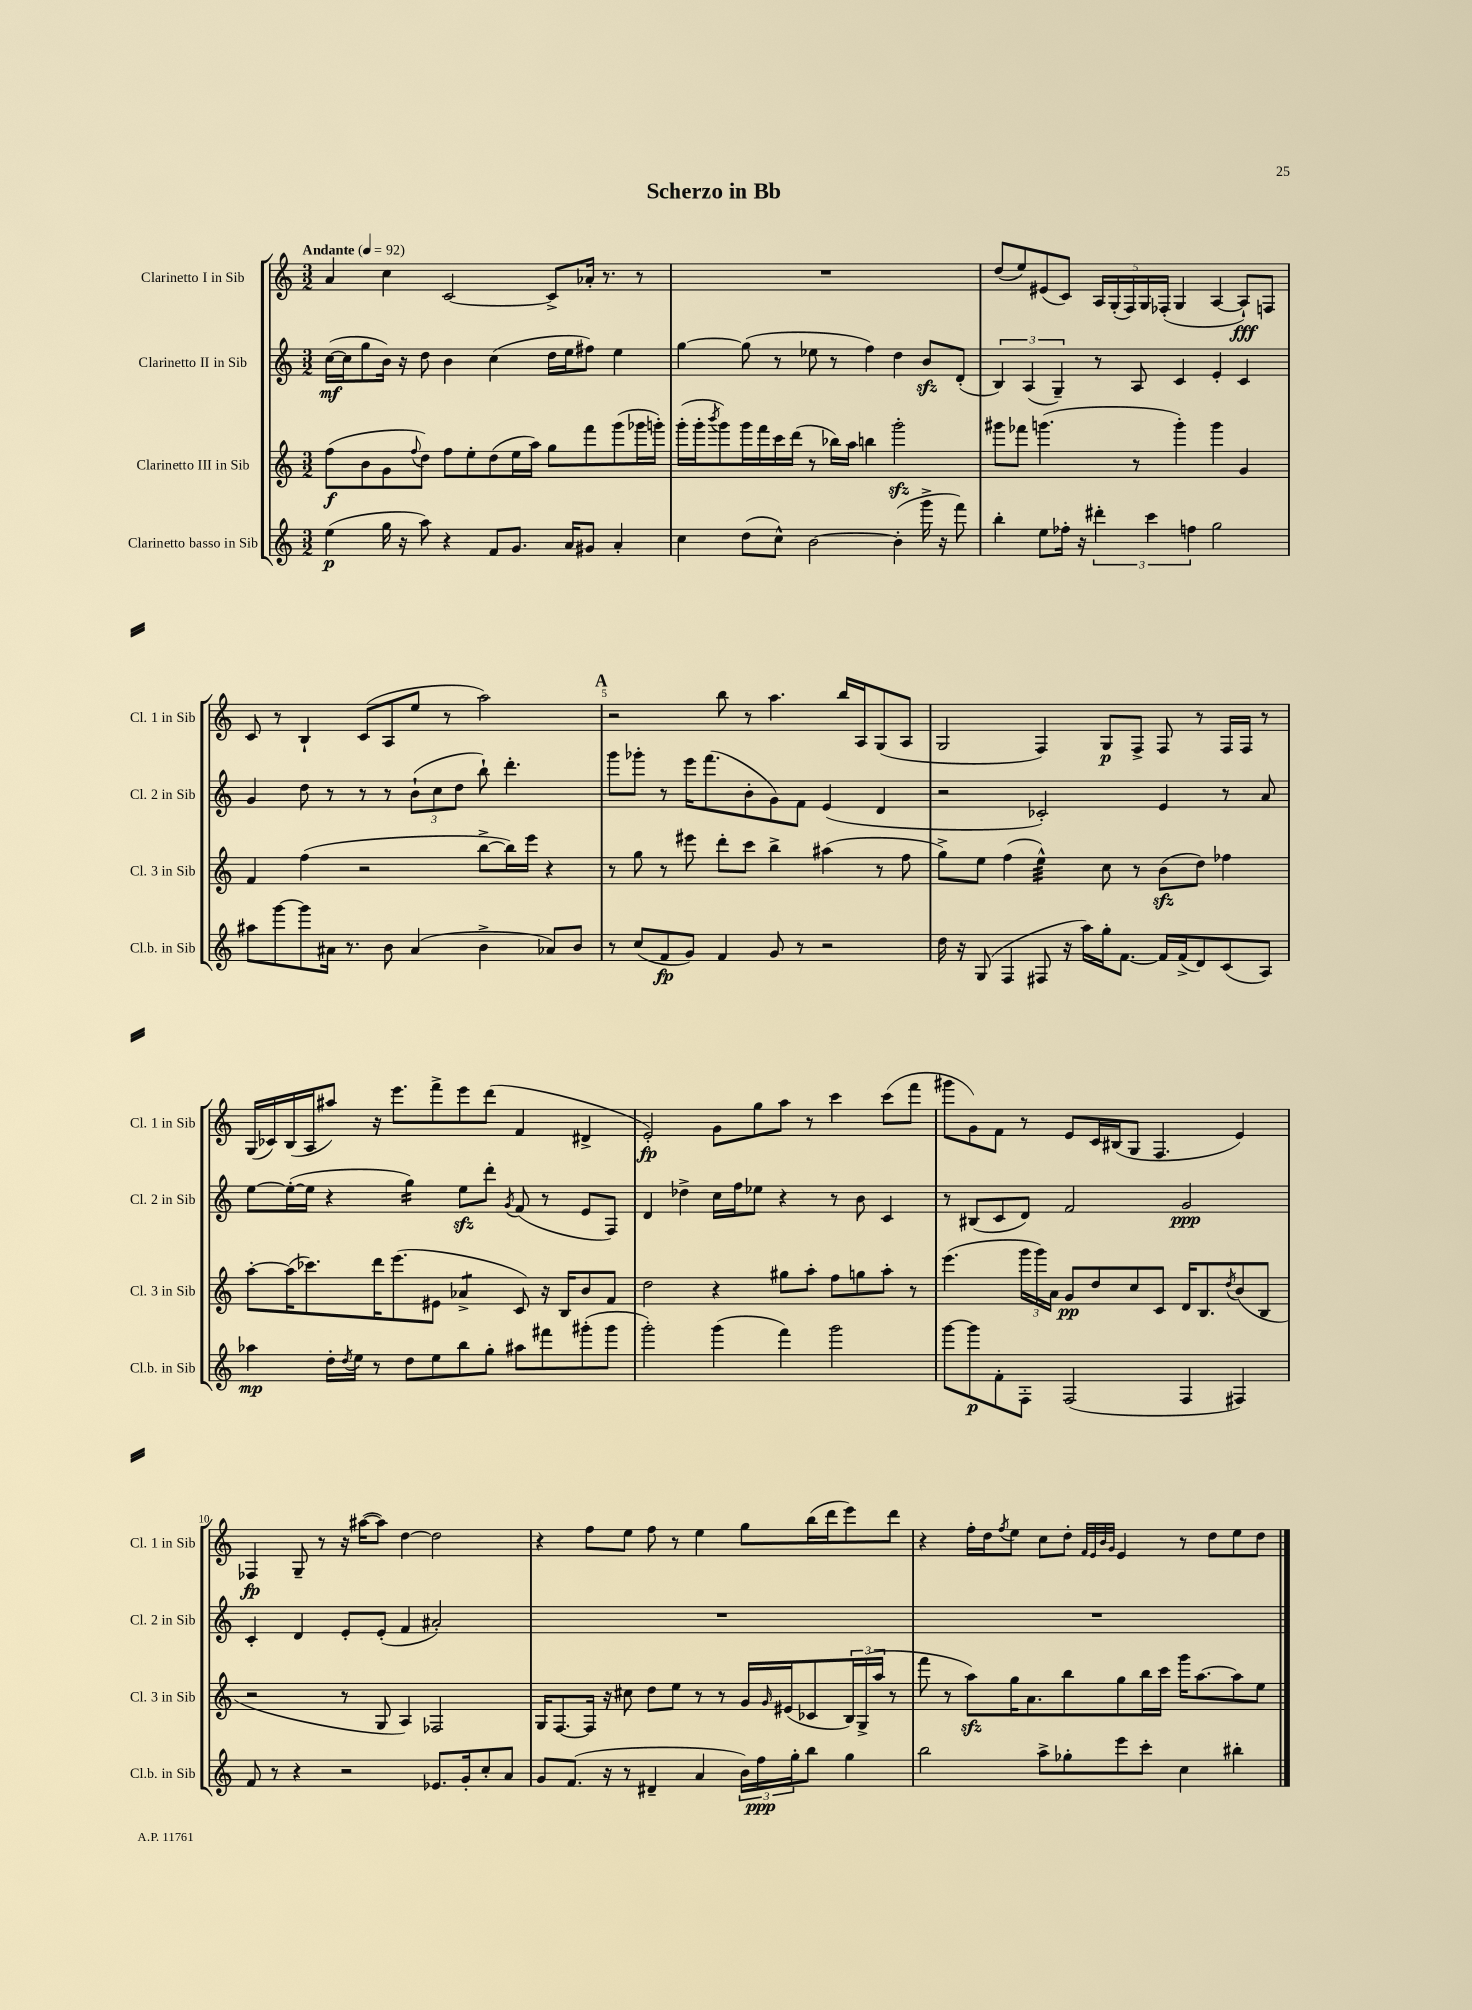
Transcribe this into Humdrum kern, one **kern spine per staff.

**kern	**kern	**kern	**kern
*staff4	*staff3	*staff2	*staff1
*clefG2	*clefG2	*clefG2	*clefG2
*k[]	*k[]	*k[]	*k[]
*M3/2	*M3/2	*M3/2	*M3/2
*MM92	*MM92	*MM92	*MM92
(4ee\	(8ff\L	([16cc\LL	4a/
.	.	16cc\]J	.
.	8b\	8gg\	.
16gg\	8g\	16b\Jk)	4cc\
16r	.	16r	.
.	8qqff/	.	.
8aa\)	8dd\J)	8dd\	.
4r	8ff\L	4b\	[2c/
.	8ee'\	.	.
8f/L	(8dd\	(4cc\	.
8.g/J	16ee\L	.	.
.	16aa\JJ)	.	.
.	8gg\L	16dd\LL	8c^/]L
16a/LK	.	16ee\J	.
8g#/J	8fff\	8ff#\J)	16a-'/Jk
.	.	.	8.r
4a'/	(8ggg\	4ee\	.
.	16ggg-\L	.	8r
.	16ggg'\JJ)	.	.
=	=	=	=
4cc\	(16ggg'\LL	[4gg\	1.r
.	16ggg'\J	.	.
.	8qbbb/	.	.
.	8ggg\)	.	.
(8dd\L	16ggg\L	(8gg\]	.
.	16fff\	.	.
8cc^^\J)	16ccc\	8r	.
.	(16ddd\JJ	.	.
[2b\	8r	8ee-\	.
.	16bb-\LL)	8r	.
.	16aa\JJ	.	.
.	4bb\	4ff\)	.
(4b'\]	2ggg'\	4dd\	.
16ggg^\	.	8b/L	.
16r	.	.	.
8fff\)	.	(8d'/J	.
=	=	=	=
4bb'\	8ggg#\L	6B/)	(8dd/L
.	8fff-\J	.	8ee/)
.	.	(6A/	.
8ee\L	(4.ggg\	.	(8e#/
.	.	6G~/)	.
16ff-'\Jk	.	.	8c/J)
16r	.	.	.
6ddd#'\	.	8r	20A/LL
.	.	.	(20G'/
.	.	.	20F/)
.	8r	8A/	.
.	.	.	20G/
6ccc\	.	.	.
.	.	.	(20F-'/JJ
.	4ggg'\)	4c/	4G/
6ff\	.	.	.
2gg\	4ggg\	4e'/	[4A/
.	4g/	4c/	8A`/]L)
.	.	.	8F/J
=	=	=	=
8aa#\L	4f/	4g/	8c/
[8ggg\	.	.	8r
8ggg\]	(4ff\	8dd\	4B`/
16a#\Jk	.	8r	.
8.r	.	.	.
.	2r	8r	(8c/L
8b\	.	8r	8A/
(4a#/	.	(12b`\L	8ee/J
.	.	12cc\	.
.	.	.	8r
.	.	12dd\J	.
4b^\	[8bb^\L	8bb`\)	2aa\)
.	16bb\]L)	4.ddd'\	.
.	16eee\JJ	.	.
8a-/L)	4r	.	.
8b/J	.	.	.
=	=	=	=
8r	8r	8ggg\L	2r
(8cc/L	8gg\	8ggg-'\J	.
8f/	8r	8r	.
8g/J)	8eee#\	16eee\LK	.
.	.	(8.fff\	.
4f/	8ddd'\L	.	8bb\
.	8ccc\J	8b'\	8r
8g/	4bb^\	8g\)	4.aa\
8r	.	8f\J	.
2r	(4aa#\	(4e/	.
.	.	.	16bb/LL
.	.	.	16A/J
.	8r	4d/	(8G/
.	8ff\	.	8A/J
=	=	=	=
16dd\	8gg^\L)	2r	2G/
16r	.	.	.
(8G/	8ee\J	.	.
4F/	(4ff\	.	.
8F#/	4ee^^\)	2c-'/)	4F/)
16r	.	.	.
16aa\LL)	.	.	.
16gg'\J	8cc\	.	8G/L
[8.f\J	.	.	.
.	8r	.	8F^/J
16f/]LL	(8b\L	4e/	8F/
(16f^/J	.	.	.
8d/)	8dd\J)	.	8r
(8c/	4ff-\	8r	16F/LL
.	.	.	16F/JJ
8A/J)	.	8a/	8r
=	=	=	=
4aa-\	[8aa'\L	[8ee\L	(16G/LL
.	.	.	16c-/)
.	(16aa\]K	(16ee'\_L	(16B/
.	8.ccc-\)	16ee\]JJ	16A/J
16dd'\LL	.	4r	8aa#/J)
8qdd/	.	.	.
16ee\JJ	.	.	.
8r	16ddd\K	.	16r
.	(8.eee\	.	8.eee\L
8dd\L	.	4gg\)	.
8ee\	8e#\J	.	8fff^\
8bb\	4a-^/	8ee\L	8eee\
8gg'\J	.	8ddd'\J	(8ddd\J
.	.	8qg/	.
8aa#\L	8c/)	(8f/	4f/
8fff#\	16r	8r	.
.	16B/LK	.	.
(8ggg#'\	8b/	8e/L	4d#^/
8ggg#\J	8f/J	8F/J)	.
=	=	=	=
2ggg'\)	2dd\	4d/	2e'/)
.	.	4dd-^\	.
(4ggg\	4r	16cc\LL	8g\L
.	.	16ff\J	.
.	.	8ee-\J	8gg\
4fff\)	8gg#\L	4r	8aa\J
.	8aa'\J	.	8r
2ggg\	8ff\L	8r	4ccc\
.	8gg\	8b\	.
.	8aa'\J	4c/	(8ccc\L
.	8r	.	8fff\J
=	=	=	=
[8ggg\L	(4.eee\	8r	8ggg#\L
8ggg\]	.	(8B#/L	8g\)
8f'\	.	8c/	8f\J
8F'\J	24ggg\LL	8d/J)	8r
.	24ggg\)	.	.
.	24a\JJ	.	.
(2F/	8g/L	2f/	8e/L
.	8dd/	.	16c/L
.	.	.	(16B#/J
.	8cc/	.	8G/J
.	8c/J	.	4.F/
4F/	16d/LK	2g/	.
.	8.B/	.	.
.	8qdd/	.	.
4F#/)	(8b/	.	4e/)
.	8B/J	.	.
=	=	=	=
8f/	2r	4c'/	4F-/
8r	.	.	.
4r	.	4d/	8G~/
.	.	.	8r
2r	8r	8e'/L	16r
.	.	.	([16aa#\LK
.	8G/	(8e'/J	8aa#\]J)
.	4A/)	4f/	[4dd\
8.e-/L	2F-/	2a#'/)	2dd\]
16g'/k	.	.	.
8cc'/	.	.	.
8a/J	.	.	.
=	=	=	=
8g/L	16G/LK	1.r	4r
.	[8.F/	.	.
(8.f/J	.	.	.
.	16F/]Jk	.	8ff\L
16r	16r	.	.
8r	8cc#\	.	8ee\J
4d#~/	8dd\L	.	8ff\
.	8ee\J	.	8r
4a/	8r	.	4ee\
.	8r	.	.
24b\LL)	16g/LL	.	8gg\L
24ff\	.	.	.
.	16qqg/	.	.
.	(16e#/J	.	.
24gg'\J	.	.	.
8bb\J	8c-/	.	(16bb\L
.	.	.	16ddd\J
4gg\	24B/L)	.	8eee\)
.	(24G^/	.	.
.	24aa/JJ	.	.
.	8r	.	8ddd\J
=	=	=	=
2bb\	8fff\	1.r	4r
.	8r	.	.
.	8aa\L)	.	16ff'\LL
.	.	.	16dd\J
.	.	.	8qff/
.	16gg\K	.	8ee\J
.	8.a\	.	.
8aa^\L	.	.	8cc\L
8gg-'\	8bb\	.	8dd'\J
.	.	.	32qqf/LLL
.	.	.	32qqe/
.	.	.	32qqb/
.	.	.	32qqg/JJJ
8eee\	8gg\	.	4e/
8ccc'\J	16bb\L	.	.
.	16ccc\JJ	.	.
4cc\	16ggg\LK	.	8r
.	[8.aa\	.	.
.	.	.	8dd\L
4bb#'\	8aa\]	.	8ee\
.	8ee\J	.	8dd\J
==	==	==	==
*-	*-	*-	*-
